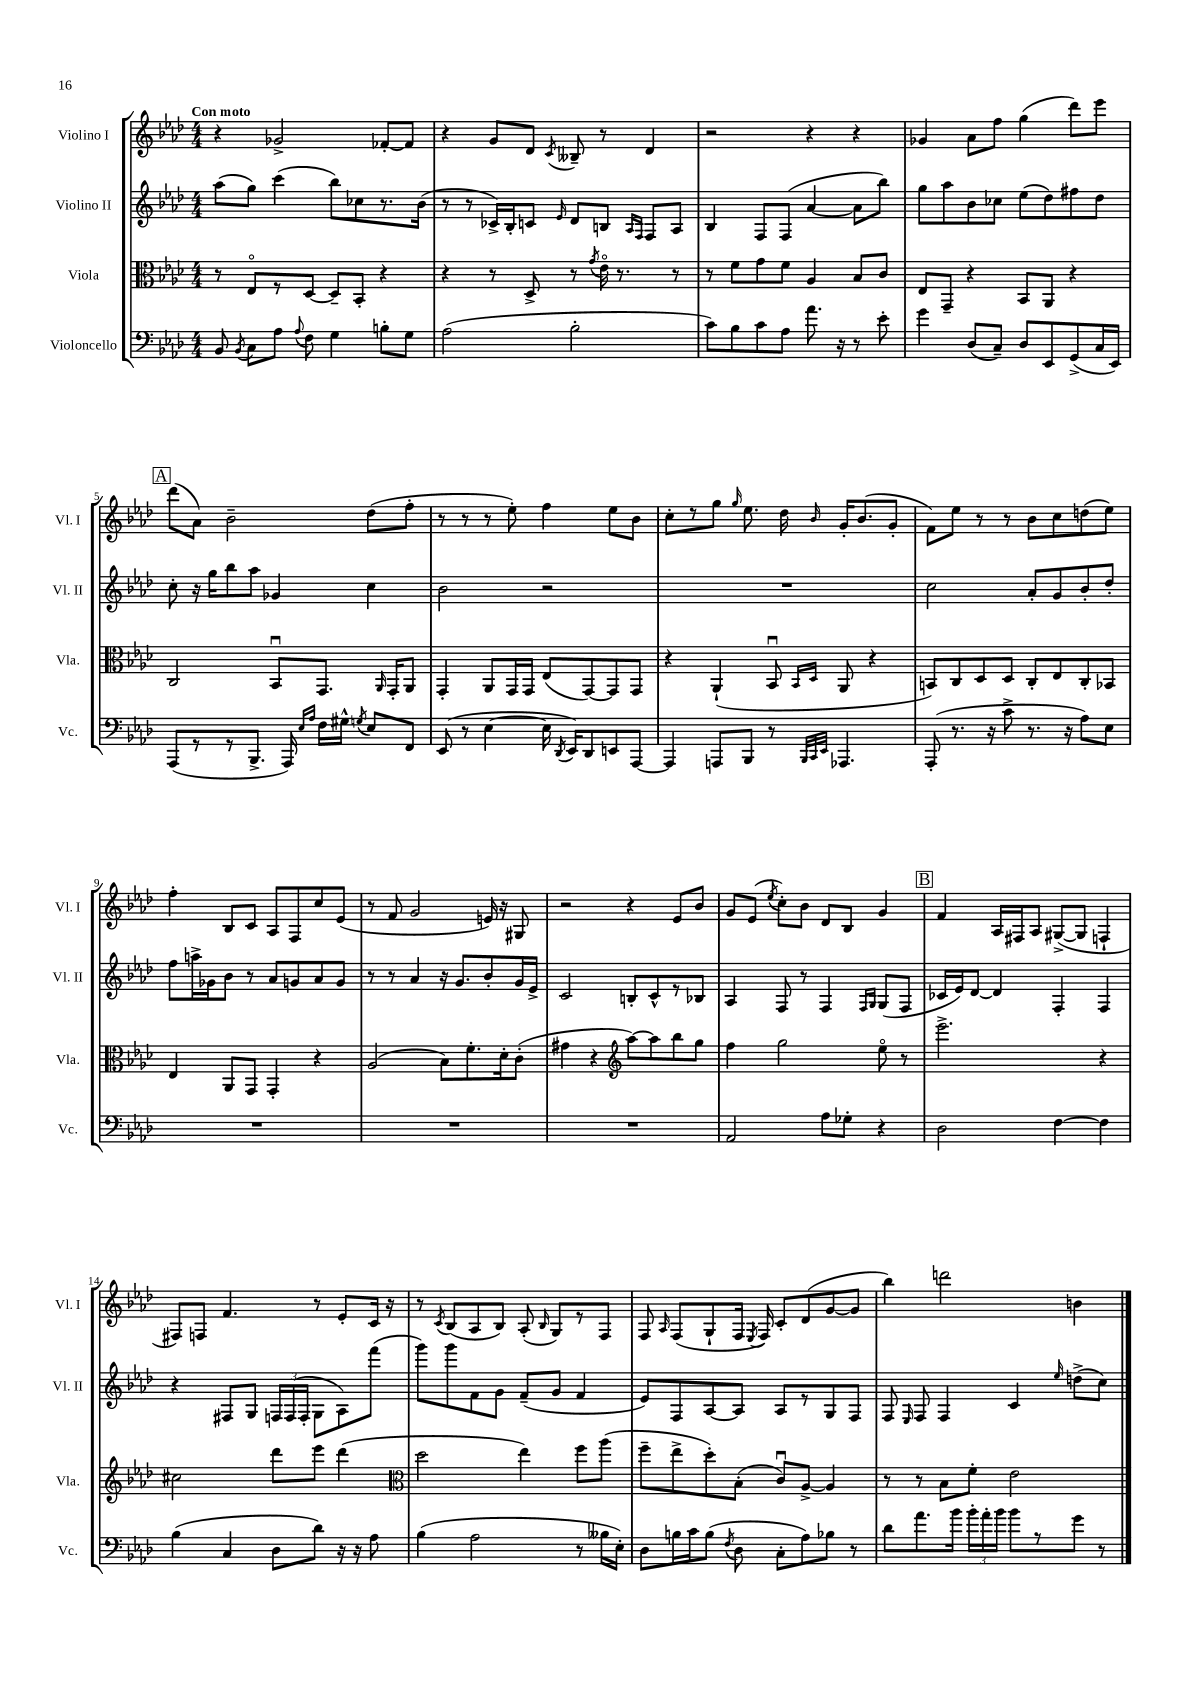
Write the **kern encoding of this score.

**kern	**kern	**kern	**kern
*part4	*part3	*part2	*part1
*staff4	*staff3	*staff2	*staff1
*I"Violoncello	*I"Viola	*I"Violino II	*I"Violino I
*I'Vc.	*I'Vla.	*I'Vl. II	*I'Vl. I
*clefF4	*clefC3	*clefG2	*clefG2
*k[b-e-a-d-]	*k[b-e-a-d-]	*k[b-e-a-d-]	*k[b-e-a-d-]
*M4/4	*M4/4	*M4/4	*M4/4
=1	=1	=1	=1
!	!	!	!LO:TX:a:B:t=Con moto
8BB-/	8r	(8aa-\L	4r
8qBB-/	.	.	.
8C\L	8E-/L	8gg\J)	.
8A-\J	8r	(4ccc\	2g-X^/
8qqA-/	.	.	.
8F\	[8D-/J	.	.
4G\	8D-~/L]	8bb-\L)	.
.	8BB-'/J	8cc-X\	.
8Bn'\L	4r	8.r	[8f-X'/L
8G\J	.	.	8f-/J]
.	.	(16b-\Jk	.
=2	=2	=2	=2
(2A-\	4r	8r	4r
.	.	8r	.
.	8r	16c-X^/LL)	8g/L
.	.	16B-'/J	.
.	8D-^/	8cn/J	8d-/J
.	.	16qqe-/	8qc/
2B-'\	8r	8d-/L	8B--X~/
.	8qg/	.	.
.	16e-\	8Bn/J	8r
.	8.r	.	.
.	.	16qqA-/LL	.
.	.	16qqF/JJ	.
.	.	8F/L	4d-/
.	8r	8A-/J	.
=3	=3	=3	=3
8c\L)	8r	4B-/	2r
8B-\	8f\L	.	.
8c\	8g\	8F/L	.
8A-\J	8f\J	(8F/J	.
8.a-\	4A-/	[4a-/	4r
16r	.	.	.
8r	8B-/L	8a-\L]	4r
8e-'\	8c/J	8bb-\J)	.
=4	=4	=4	=4
4g\	8E-/L	8gg\L	4g-X/
.	8GG~/J	8aa-\	.
(8D-/L	4r	8b-\	8a-\L
8C~/J)	.	8cc-X\J	8ff\J
8D-/L	8BB-/L	(8ee-\L	(4gg\
8EE-/	8AA-/J	8dd-\)	.
(8GG^/	4r	8ff#X\	8ddd-\L)
16C/L	.	8dd-\J	8eee-\J
16EE-/JJ)	.	.	.
!!LO:LB:g=z
!!LO:REH:place=s1:t=A
=5	=5	=5	=5
(8AAA-/L	2C/	8cc'\	(8ddd-\L
8r	.	16r	8a-\J)
.	.	16gg\KL	.
8r	.	8bb-\	2b-~\
8.BBB-^/J	.	8aa-\J	.
.	8BB-u/L	4g-X/	.
16AAA-/)	.	.	.
16qqE-/LL	.	.	.
16qqA-/JJ	.	.	.
16F\LL	8.GG/J	.	.
16G#X^^\JJ	.	.	.
8qGn/	.	.	.
8E-/L	.	4cc\	(8dd-\L
.	16qqAA-/	.	.
.	16GG'/KL	.	.
8FF/J	8AA-/J	.	8ff'\J
=6	=6	=6	=6
(8EE-/	4GG'/	2b-\	8r
8r	.	.	8r
[4E-\	8AA-/L	.	8r
.	16GG/L	.	8ee-'\)
.	16GG/JJ	.	.
16E-\]	(8E-/L	2r	4ff\
8qDD-/	.	.	.
16EE-/KL)	.	.	.
8DD-/	[8GG/)	.	.
8EEn/	8GG/]	.	8ee-\L
[8AAA-/J	8GG/J	.	8b-\J
=7	=7	=7	=7
4AAA-/]	4r	1r	8cc'\L
.	.	.	8r
8AAAn/L	(4AA-`/	.	8gg\J
.	.	.	16qqgg/
8BBB-/J	.	.	8.ee-\
8r	8BB-u/	.	.
.	.	.	16dd-\
32qqBBB-/LLL	.	.	.
32qqCC/	16qqBB-/LL	.	.
32qqEE-/JJJ	16qqD-/JJ	.	16qqb-/
4.AAA-X/	8AA-/	.	16g'/KL
.	.	.	(8.b-/
.	4r	.	.
.	.	.	8g'/J
=8	=8	=8	=8
(8AAA-'/	8BBn/L)	2cc\	8f\L)
8.r	8C/	.	8ee-\J
.	8D-/	.	8r
16r	.	.	.
8c^\	8D-/J	.	8r
8.r	8C'/L	8a-'/L	8b-\L
.	8E-/	8g/	8cc\
16r	.	.	.
8A-\L)	8C'/	8b-'/	(8ddn\
8E-\J	8BB-X/J	8dd-'/J	8ee-\J)
!!LO:LB:g=z
=9	=9	=9	=9
1r	4E-/	8ff\L	4ff'\
.	.	16aan^\L	.
.	.	16g-X\J	.
.	8AA-/L	8b-\J	8B-/L
.	8GG/J	8r	8c/J
.	4GG'/	8a-/L	8A-/L
.	.	8gn/	8F/
.	4r	8a-/	8cc/
.	.	8g/J	(8e-/J
=10	=10	=10	=10
1r	(2A-/	8r	8r
.	.	8r	8f/
.	.	4a-/	2g/
.	8B-\L)	16r	.
.	.	8.g/L	.
.	8.f'\	.	.
.	.	8b-'/	16en/)
.	16d-'\k	.	16r
.	(8c'\J	16g/L	8G#X/
.	.	16e-^/JJ	.
=11	=11	=11	=11
1r	4g#X\	2c/	2r
.	4r	.	.
*	*clefG2	*	*
.	[8aa-\L)	8Bn'/L	4r
.	8aa-\]	8c^^/	.
.	8bb-\	8r	8e-/L
.	8gg\J	8B-X/J	8b-/J
=12	=12	=12	=12
2AA-/	4ff\	4A-/	8g/L
.	.	.	(8e-/J
.	.	.	8qee-/
.	2gg\	8F/	8cc'\L)
.	.	8r	8b-\J
8A-\L	.	4F/	8d-/L
8G-X'\J	.	.	8B-/J
.	.	16qqF/LL	.
.	.	16qqG/JJ	.
4r	8ee-\	(8G/L	4g/
.	8r	8F/J	.
!!LO:REH:place=s1:t=B
=13	=13	=13	=13
2D-\	2.eee-^\	16c-X/LL	4f/
.	.	16e-/J)	.
.	.	[8d-/J	.
.	.	4d-/]	16A-/LL
.	.	.	16F#X/J
.	.	.	8A-/J
[4F\	.	4F'/	([8G#X^/L
.	.	.	8G#/J]
4F\]	4r	4F/	4Fn`/
!!LO:LB:g=z
=14	=14	=14	=14
(4B-\	2cc#X\	4r	8F#X/L)
.	.	.	8Fn/J
4C/	.	8F#X/L	4.f/
.	.	8G/J	.
8D-\L	8ddd-\L	24Fn/LL	.
.	.	(24F/	.
.	.	24F'/JJ	.
8d-\J)	8eee-\J	8G\L	8r
16r	(4ddd-\	8A-\)	8e-'/L
16r	.	.	.
8A-\	.	(8fff\J	16c/Jk
.	.	.	16r
=15	=15	=15	=15
*	*clefC3	*	*
(4B-\	2dd-\	8ggg\L)	8r
.	.	.	8qc/
.	.	8ggg\	(8B-/L
2A-\	.	8f\	8A-/
.	.	8g\J	8B-/J)
.	4ee-\)	(8f~/L	(8A-'/
.	.	.	16qqB-/
.	.	8g/J	8G/L)
8r	8ff\L	4f/	8r
16B--X\LL	(8aa-\J	.	8F/J
16E-'\JJ)	.	.	.
=16	=16	=16	=16
8D-\L	8ff~\L	8e-/L)	8F/
.	.	.	16qqA-/
16Bn\L	8ee-^\	8F/	(8F/L
16c\J	.	.	.
(8B\J	8dd-'\)	[8A-/	8G`/
8qF/	.	.	.
8D-\	(8B-'\J	8A-/J]	16F/Jk
.	.	.	8qE-/
.	.	.	16F/)
8C'\L	8cu/L)	8A-/L	8c'/L
8A-\)	[8A-^/J	8r	(8d-/
8B-X\J	4A-/]	8G/	[8g/
8r	.	8F/J	8g/J]
=17	=17	=17	=17
8d-\L	8r	8F/	4bb-\)
.	.	16qqE-/	.
8.a-\	8r	8F/	.
.	8B-\L	4F/	2dddn\
16b-\Jk	.	.	.
24b-'\LL	8f'\J	.	.
24a-'\	.	.	.
24b-\JJ	.	.	.
8b-\L	2e-\	4c/	.
8r	.	.	.
.	.	16qqee-/	.
8g\J	.	(8ddn^\L	4bn\
8r	.	8cc\J)	.
==	==	==	==
*-	*-	*-	*-
